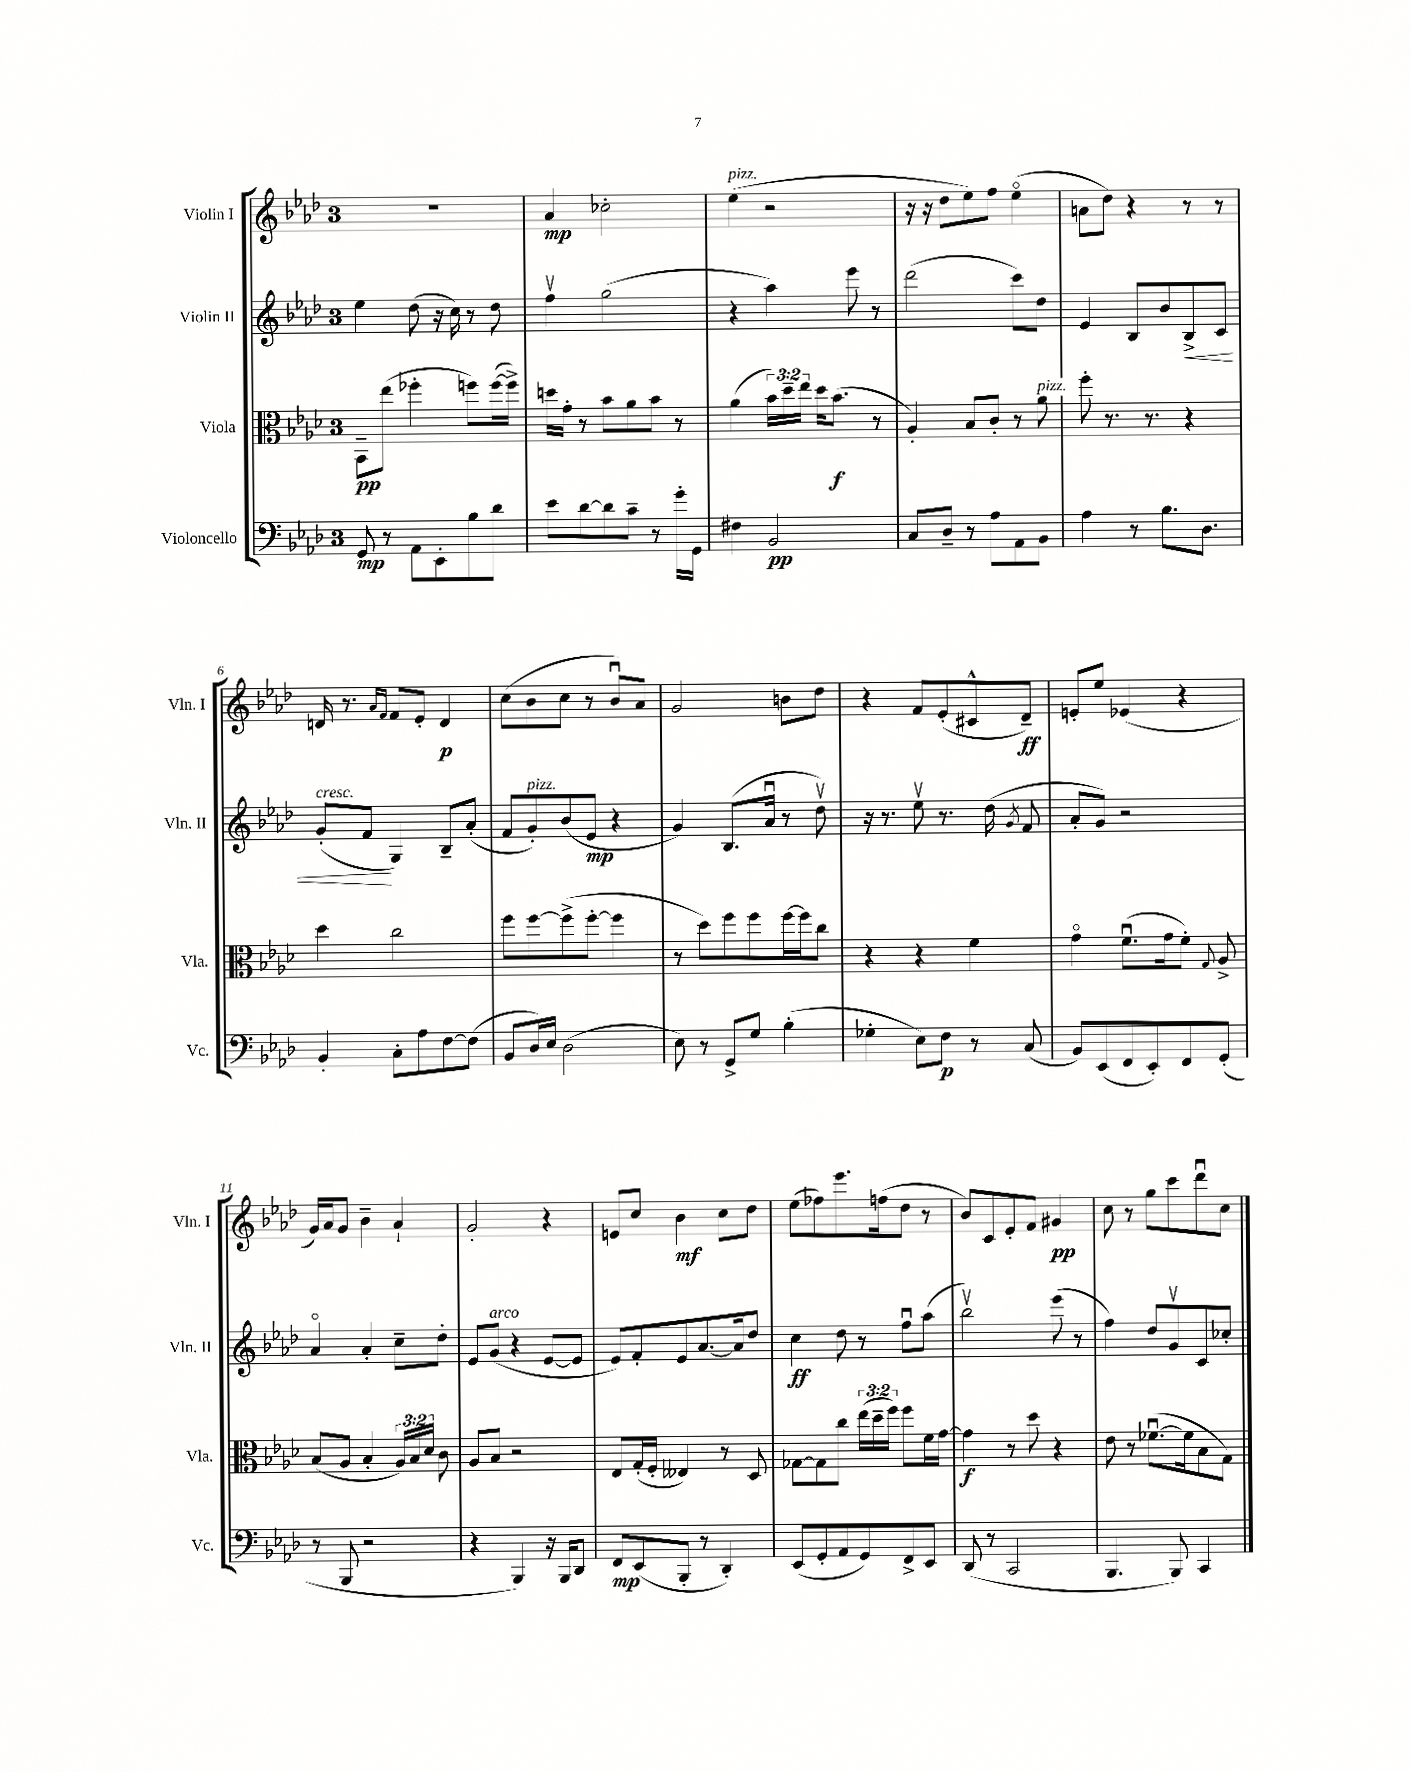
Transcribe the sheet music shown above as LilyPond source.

<<
\new StaffGroup <<
\new Staff = "s0" \with { instrumentName = "Violin I" shortInstrumentName = "Vln. I" } {
    \clef treble \key aes \major \once \override Staff.TimeSignature.style = #'single-digit \time 3/4
    \autoBeamOff R2. |
    aes'4\mp ces''2-. |
    ees''4^\markup { \italic "pizz." }( r2 |
    r16 r16 des''8[ ees''8) f''8] ees''4\flageolet( |
    a'8[ des''8]) r4 r8 r8 |
    d'16 r8. \grace { aes'16[ f'16] } f'8[ ees'8]-. d'4\p |
    c''8[( bes'8 c''8] r8 bes'8[\downbow) aes'8] |
    g'2 b'8[ des''8] |
    r4 f'8[ ees'8-.( cis'8-^ des'8]--\ff) |
    e'8[-. ees''8] ees'4( r4 |
    g'16[) aes'16 g'8] bes'4-- aes'4-! |
    g'2-. r4 |
    e'8[ c''8] bes'4\mf c''8[ des''8] |
    ees''8[( fes''8) ees'''8. f''16( des''8] r8 |
    bes'8[) c'8 ees'8-. f'8] gis'4\pp |
    c''8 r8 g''8[ c'''8 des'''8\downbow c''8] \bar "|." |
}
\new Staff = "s1" \with { instrumentName = "Violin II" shortInstrumentName = "Vln. II" } {
    \clef treble \key aes \major \once \override Staff.TimeSignature.style = #'single-digit \time 3/4
    \autoBeamOff ees''4 des''8( r16 c''16) r8 des''8 |
    f''4\upbow g''2( |
    r4 aes''4) ees'''8 r8 |
    des'''2( c'''8[) des''8] |
    ees'4 bes8[ bes'8 bes8->\< c'8] |
    g'8[-.^\markup { \italic "cresc." }( f'8]\! g4) bes8[-- aes'8]-.( |
    f'8[ g'8-.^\markup { \italic "pizz." }) bes'8( ees'8]\mp r4 |
    g'4) bes8.[( aes'16]\downbow r8 des''8\upbow) |
    r16 r8. ees''8\upbow r8. des''16( \acciaccatura { g'8 } f'8 |
    aes'8[-. g'8]) r2 |
    aes'4\flageolet aes'4-. c''8[-- des''8]-. |
    ees'8[ g'8]^\markup { \italic "arco" }( r4 ees'8[~ ees'8] |
    ees'8[) f'8-. ees'8 aes'8.~ aes'16 des''8] |
    c''4\ff des''8 r8 f''8[\downbow aes''8]( |
    bes''2\upbow) ees'''8( r8 |
    f''4) des''8[ g'8\upbow c'8 ces''8]-. \bar "|." |
}
\new Staff = "s2" \with { instrumentName = "Viola" shortInstrumentName = "Vla." } {
    \clef alto \key aes \major \once \override Staff.TimeSignature.style = #'single-digit \time 3/4 \override Staff.TupletNumber.text = #tuplet-number::calc-fraction-text
    \autoBeamOff bes,8[--\pp ees''8]( fes''4-. f''8[) f''16~( f''16]->) |
    d''16[ g'16]-. r8 bes'8[ aes'8 bes'8] r8 |
    aes'4( \tuplet 3/2 { bes'16[) des''16-- ees''16] } des''16[ bes'8.]\f( r8 |
    aes4-.) bes8[ c'8]-. r8 aes'8^\markup { \italic "pizz." } |
    f''8-. r8. r8. r4 |
    des''4 c''2 |
    f''8[ f''8~ f''8->( f''8]~-. f''4 |
    r8 des''8[) f''8 f''8 f''16~ f''16 c''8] |
    r4 r4 f'4 |
    g'4\flageolet f'8.[\downbow( g'16 f'8]-.) \appoggiatura { g8 } aes8-> |
    bes8[( aes8] bes4-. \tuplet 3/2 { aes16[) bes16 des'16] } c'8 |
    aes8[ bes8] r2 |
    ees8[ g16-.( f16]-. eeses4) r8 des8 |
    ges8[~ ges8 c''8] \tuplet 3/2 { ees''16[( des''16-- f''16]) } f''8[ f'16 g'16]~ |
    g'4\f r8 des''8 r4 |
    ees'8 r8 fes'8.[~\downbow( fes'16 bes8 g8]) \bar "|." |
}
\new Staff = "s3" \with { instrumentName = "Violoncello" shortInstrumentName = "Vc." } {
    \clef bass \key aes \major \once \override Staff.TimeSignature.style = #'single-digit \time 3/4
    \autoBeamOff g,8\mp r8 aes,8[ ees,8-. bes8 des'8] |
    ees'8[ des'8~ des'8 c'8]-- r8 g'16[-. g,16] |
    fis4 bes,2\pp |
    c8[ des8]-- r8 aes8[ aes,8 bes,8] |
    aes4 r8 bes8.[ des8.] |
    bes,4-. c8[-. aes8 f8~ f8]( |
    bes,8[ des16) ees16] des2( |
    ees8) r8 g,8[-> g8] bes4-.( |
    ges4-. ees8[) f8]\p r8 c8( |
    bes,8[) ees,8( f,8 ees,8-.) f,8 g,8]-.( |
    r8 bes,,8 r2 |
    r4 bes,,4) r16 bes,,16[ des,8] |
    f,8[\mp ees,8( bes,,8]-. r8 des,4-.) |
    ees,8[( g,8-. aes,8 g,8) f,8-> ees,8] |
    des,8( r8 c,2 |
    bes,,4. bes,,8) c,4 \bar "|." |
}
>>
>>
